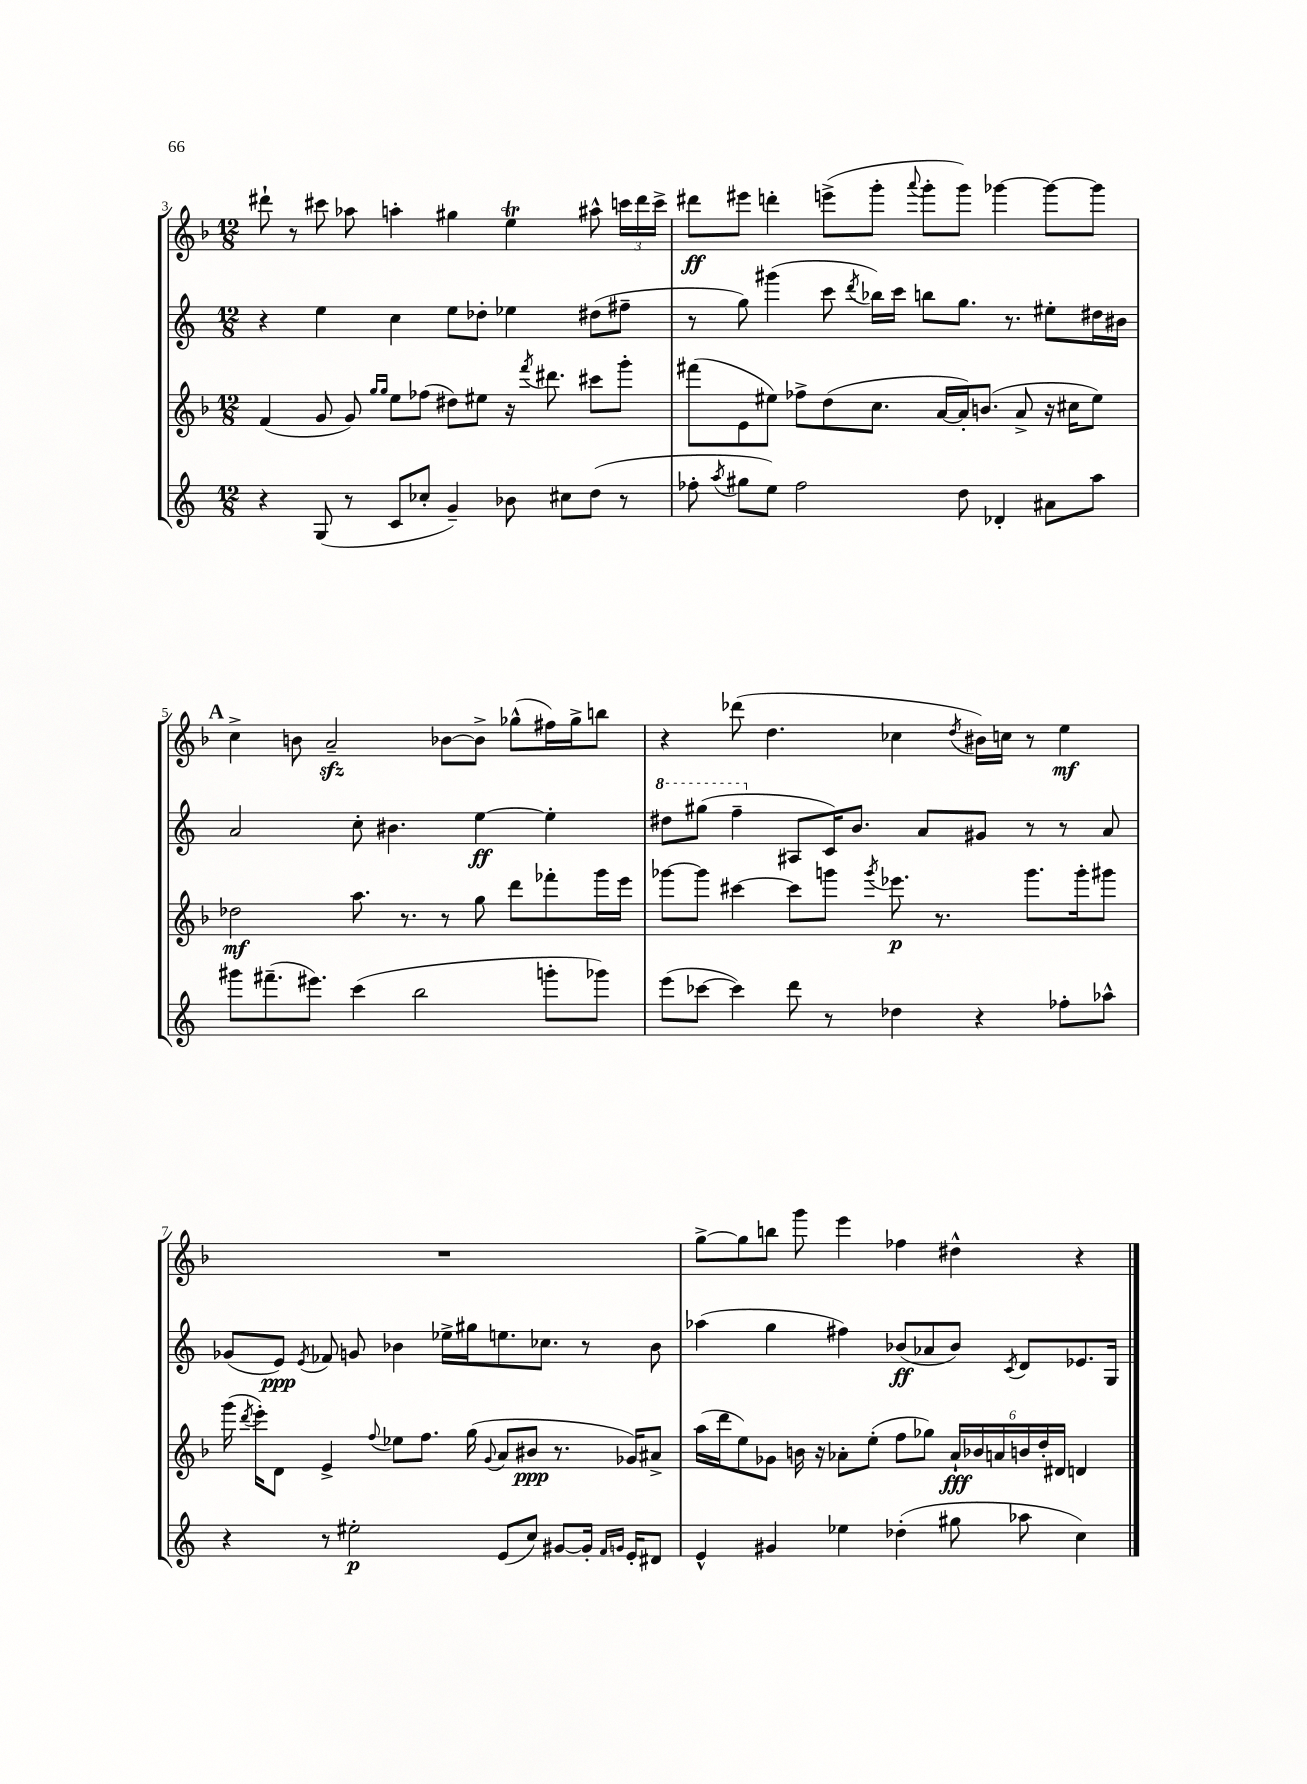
<<
\new StaffGroup <<
\new Staff = "s0" {
    \clef treble \key f \major \numericTimeSignature \time 12/8
    \autoBeamOff dis'''8-! r8 cis'''8 aes''8 a''4-. gis''4 e''4\trill ais''8-^ \tuplet 3/2 { c'''16[ dis'''16 c'''16]-> } |
    dis'''8[\ff eis'''8] d'''4-. e'''8[->( g'''8]-. \appoggiatura { a'''8 } g'''8[-. g'''8]) ges'''4~ ges'''8[~ ges'''8] |
    \mark \markup { \bold "A" } c''4-> b'8 a'2--\sfz bes'8[~ bes'8]-> ges''8[-^( fis''16) ges''16-> b''8] |
    r4 des'''8( d''4. ces''4 \acciaccatura { d''8 } bis'16[) c''16] r8 e''4\mf |
    R1. |
    g''8[~-> g''8 b''8] g'''8 e'''4 fes''4 dis''4-^ r4 \bar "|." |
}
\new Staff = "s1" {
    \clef treble \key c \major \numericTimeSignature \time 12/8
    \autoBeamOff r4 e''4 c''4 e''8[ des''8]-. ees''4 dis''8[( fis''8]-- |
    r8 g''8) gis'''4( c'''8 \acciaccatura { d'''8 } bes''16[) c'''16] b''8[ g''8.] r8. eis''8[-. dis''16 bis'16] |
    \mark \markup { \bold "A" } a'2 c''8-. bis'4. e''4~\ff e''4-. |
    \ottava #1 dis'''8[ gis'''8]( f'''4-- \ottava #0 ais8[ c'16) b'8.] a'8[ gis'8] r8 r8 a'8 |
    ges'8[( e'8]\ppp) \acciaccatura { e'8 } fes'8 g'8 bes'4 ees''16[-> gis''16 e''8. ces''8.] r8 bes'8 |
    aes''4( g''4 fis''4) bes'8[\ff( aes'8 bes'8]) \acciaccatura { c'8 } d'8[ ees'8. g16] \bar "|." |
}
\new Staff = "s2" {
    \clef treble \key f \major \numericTimeSignature \time 12/8
    \autoBeamOff f'4( g'8 g'8) \grace { g''16[ g''16] } e''8[ fes''8]( dis''8[) eis''8] r16 \acciaccatura { f'''8 } dis'''8. cis'''8[ g'''8]-. |
    fis'''8[( e'8 eis''8]) fes''8[-> d''8( c''8.] a'16[~ a'16-.) b'8.]( a'8-> r16 cis''16[ eis''8]) |
    \mark \markup { \bold "A" } des''2\mf a''8. r8. r8 g''8 d'''8[ fes'''8-. g'''16 e'''16] |
    ges'''8[~ ges'''8] cis'''4~ cis'''8[ g'''8] \acciaccatura { g'''8 } ees'''8.\p r8. g'''8.[ g'''16-. gis'''8] |
    g'''16( \acciaccatura { d'''8 } e'''16[-.) d'8] e'4-> \appoggiatura { f''8 } ees''8[ f''8.] g''16( \appoggiatura { g'8 } a'8[ bis'8]\ppp r8. ges'16[) ais'8]-> |
    a''16[( d'''16 e''8) ges'8] b'16 r16 aes'8[-. e''8]-.( f''8[ ges''8]) \tuplet 6/4 { aes'16[-!\fff bes'16 a'16 b'16 d''16-. dis'16] } d'4 \bar "|." |
}
\new Staff = "s3" {
    \clef treble \key c \major \numericTimeSignature \time 12/8
    \autoBeamOff r4 g8( r8 c'8[ ces''8]-. g'4--) bes'8 cis''8[ d''8]( r8 |
    fes''8-. \acciaccatura { a''8 } gis''8[ e''8]) fes''2 d''8 des'4-. ais'8[ a''8] |
    \mark \markup { \bold "A" } gis'''8[ fis'''8.--( eis'''8.]) c'''4( b''2 g'''8[-. ges'''8]) |
    e'''8[( ces'''8]~ ces'''4) d'''8 r8 des''4 r4 fes''8[-. aes''8]-^ |
    r4 r8 eis''2-.\p e'8[( c''8]) gis'8[~ gis'16]-. \grace { f'16[ g'16] } e'16[-. dis'8] |
    e'4-^ gis'4 ees''4 des''4-.( gis''8 aes''8 c''4) \bar "|." |
}
>>
>>
\layout { \context { \Score currentBarNumber = #3 } }
